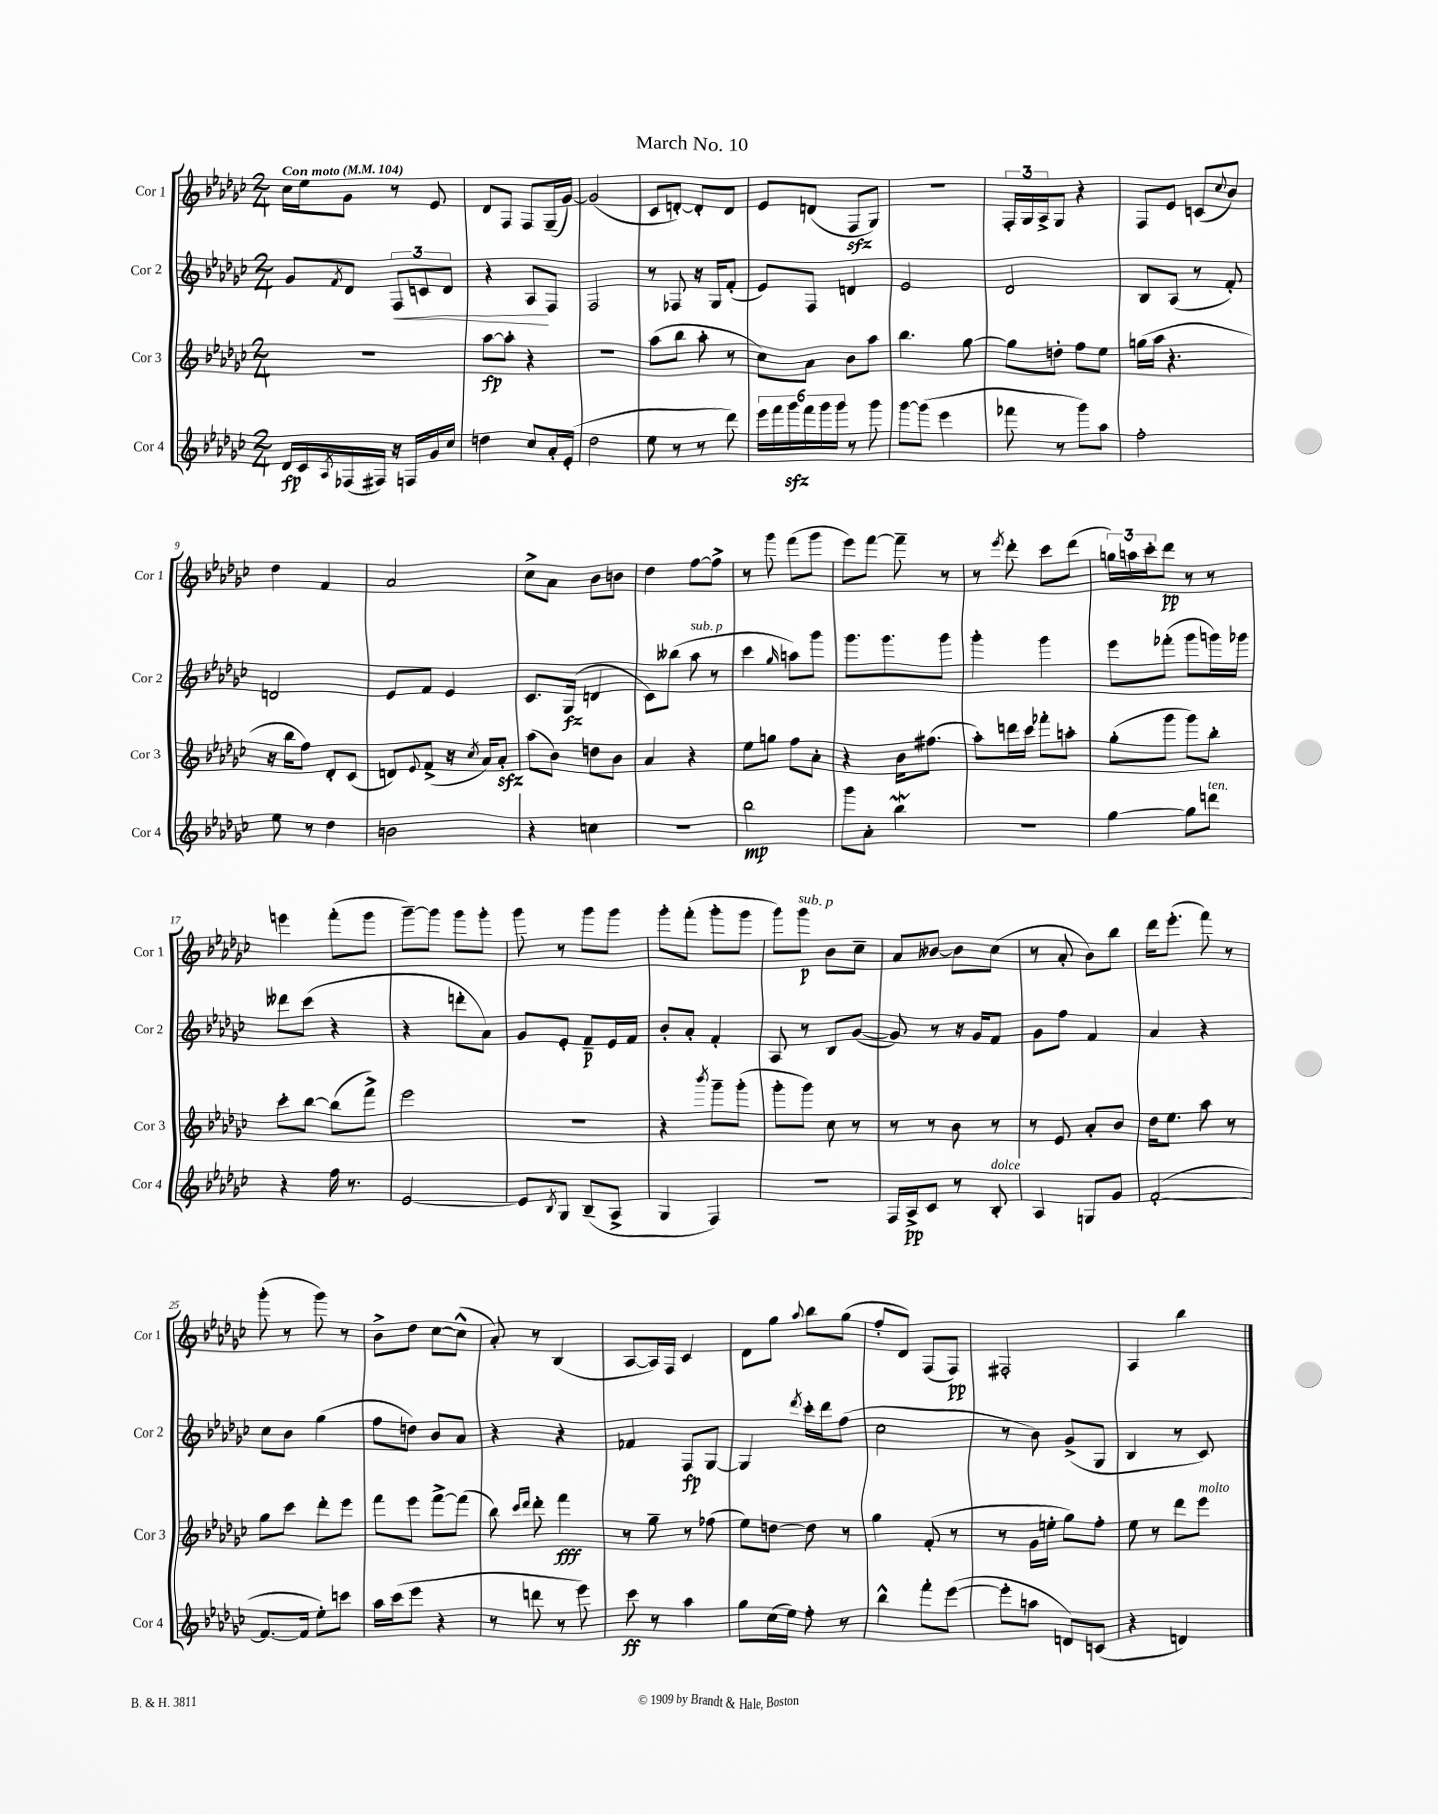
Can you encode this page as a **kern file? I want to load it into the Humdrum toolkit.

**kern	**kern	**kern	**kern
*staff4	*staff3	*staff2	*staff1
*clefG2	*clefG2	*clefG2	*clefG2
*k[b-e-a-d-g-c-]	*k[b-e-a-d-g-c-]	*k[b-e-a-d-g-c-]	*k[b-e-a-d-g-c-]
*M2/4	*M2/4	*M2/4	*M2/4
*MM104	*MM104	*MM104	*MM104
16d-/LL	2r	8g-/L	16cc-\LL
16c-/	.	.	16ee-\J
8qA-/	.	8qf/	.
(16F-/	.	8d-/J	8g-\J
16F#/JJ)	.	.	.
16r	.	12F/L	8r
16F/LL	.	.	.
.	.	12c/	.
16g-/	.	.	8e-/
.	.	12d-/J	.
16cc-/JJ	.	.	.
=	=	=	=
4dd\	[8aa-\L	4r	8d-/L
.	8aa-'\]J	.	8F/J
8cc-/L	4r	8A-/L	8F/L
16a-'/L	.	8F/J	(16G-~/L
(16e-'/JJ	.	.	[16g-/JJ)
=	=	=	=
2dd-\	2r	2F/	(2g-/]
=	=	=	=
8ee-\	(8aa-\L	8r	8c-/L
8r	8bb-\J	8F-/	[8d'/J)
8r	8aa-'\	16r	8d'/]L
.	.	16G-/LK	.
8ddd-\)	8r	(8f'/J	8d/J
=	=	=	=
24eee-\LL	8cc-\L)	8e-/L)	8e-/L
24fff\	.	.	.
24ggg-\	.	.	.
24fff\	8a-\J	8F/J	(8d/J
24ggg-\	.	.	.
24ggg-\JJ	.	.	.
8r	8b-\L	4d/	8F/L
8ggg-\	8aa-\J	.	8G-/J)
=	=	=	=
[8ggg-\L	4.bb-\	2e-/	2r
(8ggg-\]J	.	.	.
4eee-\	.	.	.
.	[8gg-\	.	.
=	=	=	=
8fff-\	8gg-\]L	2d-/	24F'/LL
.	.	.	24G-/
.	.	.	24A-^/J
8r	8dd'\J	.	8G-/J
8ggg-\L)	8ff\L	.	4r
8aa-\J	8ee-\J	.	.
=	=	=	=
2ff'\	(16gg\LL	8B-/L	8F/L
.	16aa-\JJ	.	.
.	4.r	(8A-/J	8e-/J
.	.	8r	(8c/L
.	.	.	8qqcc-/
.	.	8f'/)	8b-/J)
=	=	=	=
8ee-\	16r	2d/	4dd-\
.	16bb-\LK	.	.
8r	8ff\J)	.	.
4dd-\	8d-'/L	.	4f/
.	(8c-/J	.	.
=	=	=	=
2b\	8d/L)	8e-/L	2a-/
.	8qqe-/	.	.
.	(8f^/J	8f/J	.
.	16r	4e-/	.
.	8qcc-/	.	.
.	16a-/LK)	.	.
.	8a-'/J	.	.
=	=	=	=
4r	(8aa-\L	8.c-/L	8cc-^\L
.	8b-\J)	.	8a-\J
.	.	(16G-/Jk	.
4cc\	8dd\L	4d/	8b-\L
.	8b-\J	.	8b\J
=	=	=	=
2r	4a-/	8c-\L)	4dd-\
.	.	(8bb--\J	.
.	4r	8aa-\	[8ff\L
.	.	8r	8ff^\]J
=	=	=	=
2bb-\	8ee-\L	4ccc-\	8r
.	8gg\J	.	8ggg-\
.	.	16qqgg-/	.
.	8ff\L	8aa\L)	(8fff\L
.	8a-'\J	8ggg-\J	8ggg-\J
=	=	=	=
8ggg-\L	4r	8.ggg-\L	8eee-\L)
8a-'\J	.	.	[8fff\J
.	.	8.ggg-\	.
4bb-\	16b-\LK	.	8fff~\]
.	(8.ff#\J	.	.
.	.	8ggg-\J	8r
=	=	=	=
2r	8aa-'\L)	4ggg-'\	8r
.	.	.	8qeee-/
.	16ddd\L	.	8ddd-'\
.	16ccc-\JJ	.	.
.	8fff-'\L	4ggg-\	8ccc-\L
.	8aa'\J	.	(8ddd-\J
=	=	=	=
[4gg-\	(8gg-'\L	8eee-\L	24gg\LL)
.	.	.	24aa\
.	.	.	24ccc-'\J
.	8ggg-\J	(8fff-'\J	8ddd-\J
8gg-\]L	8ggg-\L)	8ggg-\L	8r
8ddd\J	8bb-'\J	16ggg\L)	8r
.	.	16ggg-\JJ	.
=	=	=	=
4r	8ccc-'\L	8ddd--\L	4eee\
.	[8bb-\J	(8ccc-\J	.
16ff\	(8bb-\]L	4r	(8fff'\L
8.r	.	.	.
.	8fff^\J)	.	8ggg-\J
=	=	=	=
[2e-/	2eee-\	4r	[8ggg-~\L)
.	.	.	8ggg-\]J
.	.	8ddd'\L	8ggg-\L
.	.	8a-\J)	8ggg-'\J
=	=	=	=
8e-/]L	2r	8g-/L	8ggg-\
8qB-/	.	.	.
8G-/J	.	8e-'/J	8r
(8B-~/L	.	8f~/L	8ggg-\L
8A-^/J	.	16e-/L	8ggg-\J
.	.	16f/JJ	.
=	=	=	=
4G-/	4r	8b-'/L	8ggg-'\L
.	.	8a-'/J	(8fff'\J
.	8qbbb-/	.	.
4F/)	8ggg-~\L	4f'/	8ggg-'\L
.	(8ggg-'\J	.	8ggg-\J
=	=	=	=
2r	8ggg-'\L	8A-/	8ggg-\L)
.	8ggg-\J)	8r	8ggg-\J
.	8cc-\	8B-/L	8b-\L
.	8r	([8g-/J	8cc-~\J
=	=	=	=
16F/LL	8r	8g-/])	8a-/L
16A-^/J	.	.	.
8c-/J	8r	8r	[8b--/J
8r	8b-\	16r	8b--\]L
.	.	16g-/LK	.
8B-'/	8r	8f/J	(8cc-\J
=	=	=	=
4A-/	8r	8g-\L	8r
.	8e-/	8ff\J	8a-'/
8G/L	8a-'/L	4f/	8b-\L)
8g-/J	8b-/J	.	8bb-\J
=	=	=	=
([2f'/	16dd-\LK	4a-/	16ddd-\LK
.	8.ee-\J	.	(8.eee-'\J
.	8aa-\	4r	8fff\)
.	8r	.	8r
=	=	=	=
8.f/_L	8gg-\L	8cc-\L	(8ggg-'\
.	8ccc-\J	8b-\J	8r
16f/]Jk	.	.	.
8ee-'\L)	8ddd-'\L	(4gg-\	8ggg-\)
8ccc\J	8eee-\J	.	8r
=	=	=	=
16aa-\LL	8fff\L	8ff\L	8b-^\L
(16ccc-\J	.	.	.
8eee-\J	8eee-\J	8dd\J)	8dd-\J
4r	[8fff^\L	8b-/L	[8cc-\L
.	(8fff\]J	8a-/J	(8cc-^^\]J
=	=	=	=
8r	8bb-\)	4r	8a-'/)
.	16qqccc-/LL	.	.
.	16qqddd-/JJ	.	.
8ddd\	8ddd-'\	.	8r
8r	4fff\	4r	(4B-/
8eee-\)	.	.	.
=	=	=	=
8ccc-\	8r	4f-/	[8A-/L
8r	8gg-~\	.	16A-/]L)
.	.	.	16F/JJ
4aa-\	8r	8F/L	4c-/
.	(8ff-\	[8G-/J	.
=	=	=	=
8gg-\L	8ee-\L)	4G-/]	8d-\L
(16cc-\L	[8dd\J	.	8gg-\J
16ee-\JJ)	.	.	.
.	.	8qddd-/	8qqaa-/
8ff'\	8dd\]	16ccc-'\LL	8bb-\L
.	.	16ddd-\J	.
8r	8r	(8ff\J	(8gg-\J
=	=	=	=
4bb-^^\	4gg-\	2cc-\	8ff'/L
.	.	.	8d-/J)
8fff'\L	(8f'/	.	(8F/L
([8eee-\J	8r	.	8F/J)
=	=	=	=
8eee-'\]L	8r	8r	2F#'/
8aa\J	16g-\LL	8b-\)	.
.	16ee'\JJ	.	.
8d/L)	8gg-\L)	(8g-^/L	.
(8c/J	8ff'\J	8G-/J	.
=	=	=	=
4r	8ee-\	4B-/	4A-/
.	8r	.	.
4d/)	8ddd-\L	8r	4bb-\
.	8eee-\J	8c-/)	.
==	==	==	==
*-	*-	*-	*-
